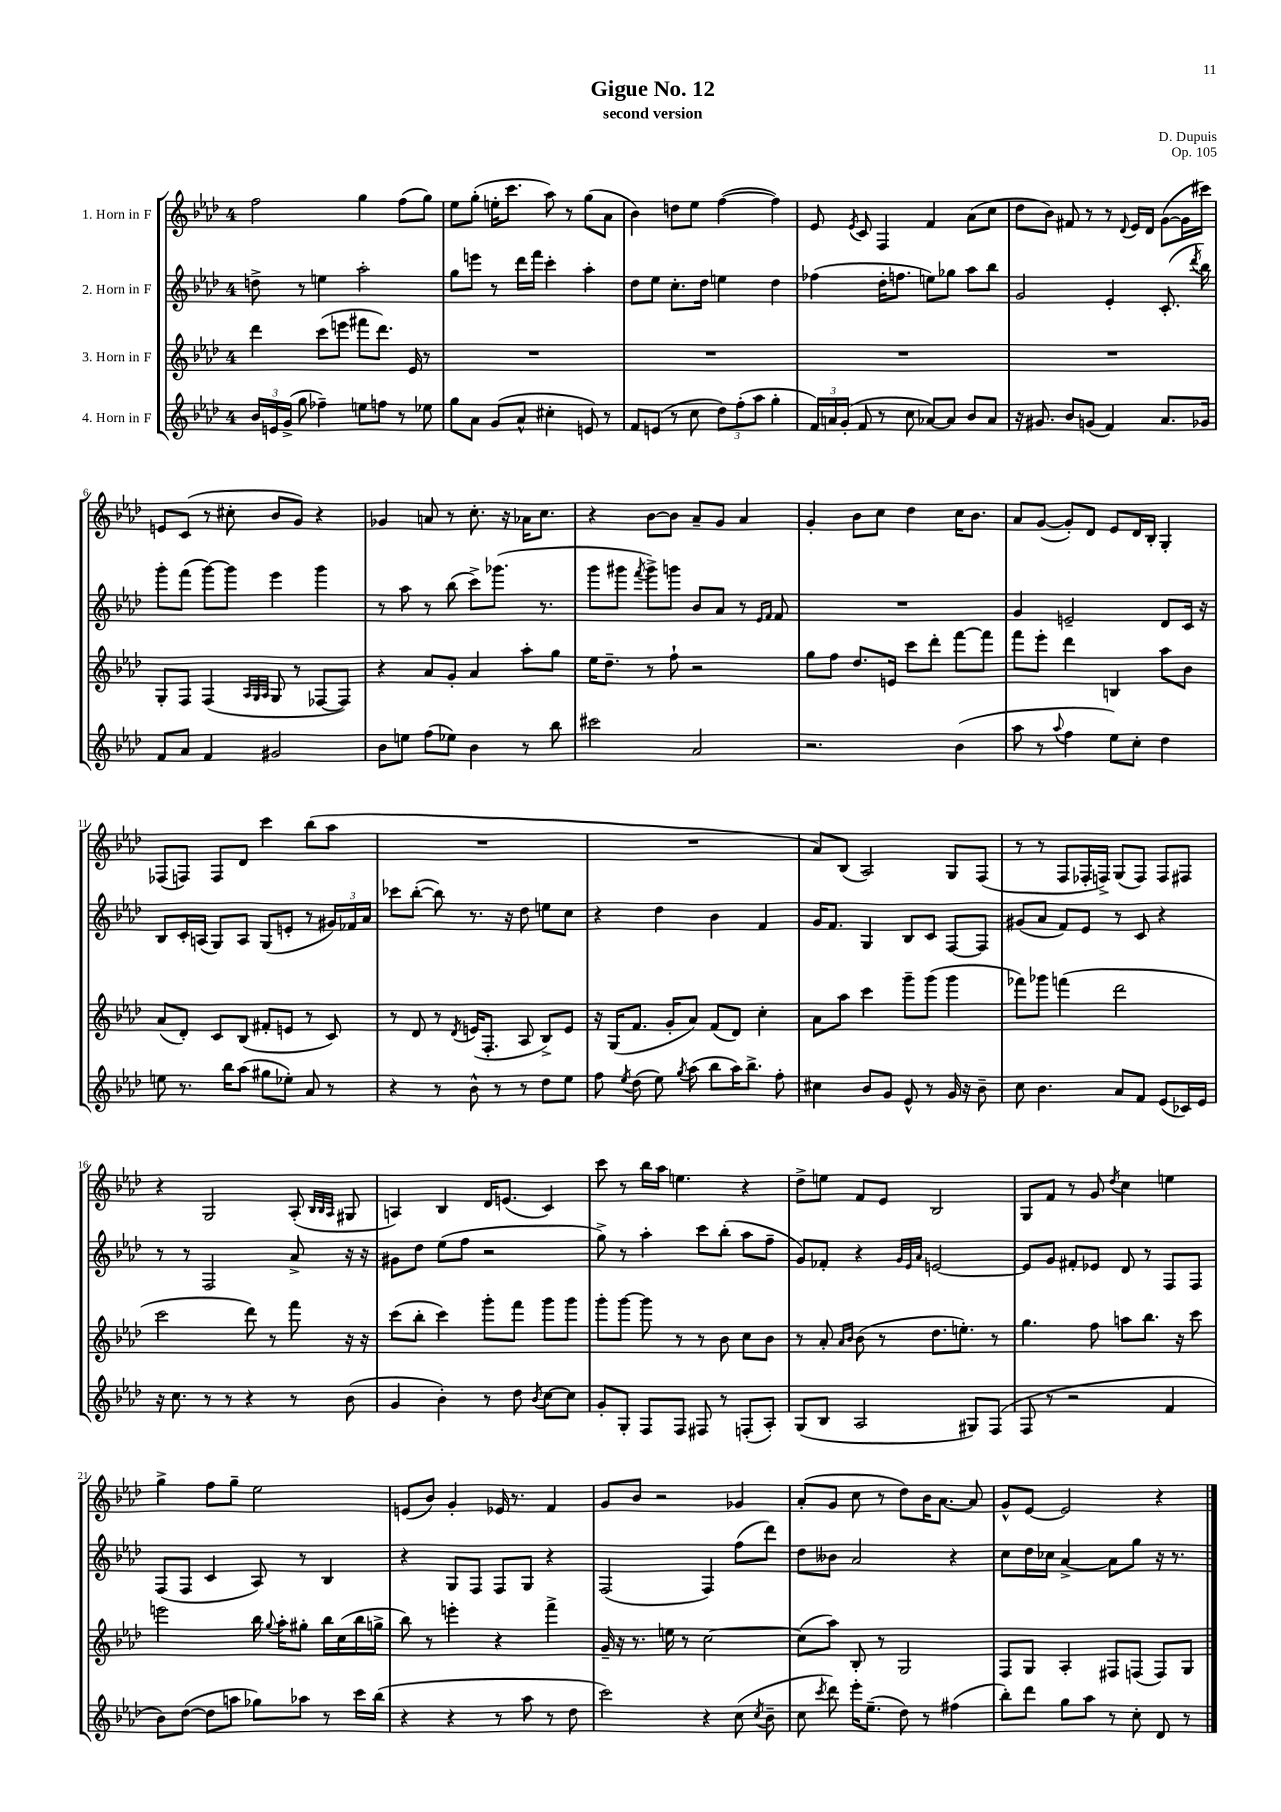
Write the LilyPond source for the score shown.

\header { title = "Gigue No. 12" composer = "D. Dupuis" subtitle = "second version" opus = "Op. 105" }
<<
\new StaffGroup <<
\new Staff = "s0" \with { instrumentName = "1. Horn in F" } {
    \clef treble \key aes \major \once \override Staff.TimeSignature.style = #'single-digit \time 4/4
    \autoBeamOff f''2 g''4 f''8[( g''8]) |
    ees''8[ g''8]-.( e''16[-. c'''8.] aes''8) r8 g''8[( aes'8] |
    bes'4) d''8[ ees''8] f''4~( f''4) |
    ees'8 \acciaccatura { ees'8 } c'8 f4 f'4 aes'8[( c''8] |
    des''8[ bes'8]) fis'8 r8 r8 \appoggiatura { des'8 } ees'16[ des'16] g'8[~( g'16 cis'''16]) |
    e'8[ c'8]( r8 cis''8-. bes'8[ g'8]) r4 |
    ges'4 a'8 r8 c''8.-. r16 aes'16[ c''8.] |
    r4 bes'8[~ bes'8] aes'8[-- g'8] aes'4 |
    g'4-. bes'8[ c''8] des''4 c''16[ bes'8.] |
    aes'8[ g'8]~( g'8[-.) des'8] ees'8[ des'16 bes16]-. g4-. |
    fes8[( f8]) f8[ des'8] c'''4 bes''8[( aes''8] |
    R1 |
    R1 |
    aes'8[) bes8]( aes2) g8[ f8]( |
    r8 r8 f8[ fes16-. f16]->) g8[( f8]) f8[ fis8] |
    r4 g2 aes8-.( \grace { bes32[ bes32 aes32] } gis8 |
    a4) bes4 des'16[ e'8.]( c'4) |
    c'''8 r8 bes''16[ aes''16] e''4. r4 |
    des''8[-> e''8] f'8[ ees'8] bes2 |
    g8[ f'8] r8 g'8 \acciaccatura { des''8 } c''4 e''4 |
    g''4-> f''8[ g''8]-- ees''2 |
    e'8[( bes'8]) g'4-. ees'16 r8. f'4 |
    g'8[ bes'8] r2 ges'4 |
    aes'8[-.( g'8] c''8 r8 des''8[) bes'16 aes'8.]~ aes'8 |
    g'8[-^ ees'8]~ ees'2 r4 \bar "|." |
}
\new Staff = "s1" \with { instrumentName = "2. Horn in F" } {
    \clef treble \key aes \major \once \override Staff.TimeSignature.style = #'single-digit \time 4/4
    \autoBeamOff d''8-> r8 e''4 aes''2-. |
    g''8[ e'''8] r8 des'''16[ f'''16] c'''4-. aes''4-. |
    des''8[ ees''8] c''8.[-. des''16] e''4 des''4 |
    fes''4( des''16[-. f''8.] e''8[) ges''8] aes''8[ bes''8] |
    g'2 ees'4-. c'8.-.( \acciaccatura { des'''8 } bes''16) |
    g'''8[-. f'''8]( g'''8[~) g'''8] ees'''4 g'''4 |
    r8 aes''8 r8 bes''8( c'''8[->) ges'''8.]( r8. |
    g'''8[ gis'''8] \acciaccatura { f'''8 } gis'''8[->) g'''8] bes'8[ aes'8] r8 \grace { ees'16[ f'16] } f'8 |
    R1 |
    g'4 e'2-- des'8[ c'16] r16 |
    bes8[ c'16-. a16]( g8[) a8] g8[( e'8]-. r8 \tuplet 3/2 { gis'16[) fes'16 aes'16] } |
    ces'''8[ bes''8]~-.( bes''8) r8. r16 des''8 e''8[ c''8] |
    r4 des''4 bes'4 f'4 |
    g'16[ f'8.] g4 bes8[ c'8] f8[~ f8] |
    gis'8[( aes'8] f'8[) ees'8] r8 c'8 r4 |
    r8 r8 f2 aes'8-> r16 r16 |
    gis'8[ des''8] ees''8[( f''8] r2 |
    g''8->) r8 aes''4-. c'''8[ bes''8]-.( aes''8[ f''8]-- |
    g'8[) fes'8]-. r4 \grace { g'32[ ees'32 aes'32] } e'2~ |
    e'8[ g'8] fis'8[-. ees'8] des'8 r8 f8[ f8] |
    f8[( f8] c'4 aes8) r8 bes4 |
    r4 g8[ f8] f8[ g8] r4 |
    f2( f4) f''8[( des'''8]) |
    des''8[ beses'8] aes'2 r4 |
    c''8[ des''16 ces''16] aes'4~-> aes'8[ g''8] r16 r8. \bar "|." |
}
\new Staff = "s2" \with { instrumentName = "3. Horn in F" } {
    \clef treble \key aes \major \once \override Staff.TimeSignature.style = #'single-digit \time 4/4
    \autoBeamOff des'''4 c'''8[( e'''8] fis'''8[ des'''8.]) ees'16 r8 |
    R1 |
    R1 |
    R1 |
    R1 |
    g8[-. f8] f4( \grace { aes32[ g32 aes32] } g8 r8 fes8[~ fes8]) |
    r4 aes'8[ g'8]-. aes'4 aes''8[-. g''8] |
    ees''16[ des''8.]-- r8 f''8-! r2 |
    g''8[ f''8] des''8.[ e'16] c'''8[ des'''8]-. f'''8[~ f'''8] |
    f'''8[ ees'''8]-. des'''4 b4 aes''8[ bes'8] |
    aes'8[( des'8]-.) c'8[ bes8]( fis'8[-. e'8] r8 c'8) |
    r8 des'8 r8 \acciaccatura { des'8 } e'16[( f8.]-. aes8 bes8[->) e'8] |
    r16 g16[( f'8.] g'16[-. aes'8]) f'8[( des'8]) c''4-. |
    aes'8[ aes''8] c'''4 g'''8[-- g'''8]( g'''4 |
    fes'''8[) ges'''8] f'''4( des'''2 |
    c'''2 des'''8) r8 f'''8 r16 r16 |
    c'''8[( bes''8]-. c'''4) g'''8[-. f'''8] g'''8[ g'''8] |
    g'''8[-. g'''8]~ g'''8 r8 r8 bes'8 c''8[ bes'8] |
    r8 aes'8-. \grace { aes'16[ bes'16] } bes'8( r8 des''8.[ e''8.]-.) r8 |
    g''4. f''8 a''8[ bes''8.] r16 c'''8 |
    e'''2 bes''16 \appoggiatura { g''8 } aes''16[-. gis''8]-. bes''16[ c''16( bes''16 g''16]-> |
    bes''8) r8 e'''4-. r4 f'''4-> |
    g'16-- r16 r8. e''16 r8 c''2~ |
    c''8[( aes''8]) bes8-. r8 g2 |
    f8[ g8] aes4-. fis8[ f8]( f8[) g8] \bar "|." |
}
\new Staff = "s3" \with { instrumentName = "4. Horn in F" } {
    \clef treble \key aes \major \once \override Staff.TimeSignature.style = #'single-digit \time 4/4
    \autoBeamOff \tuplet 3/2 { bes'16[ e'16 g'16]->( } g''8 fes''4--) e''8[ f''8] r8 ees''8 |
    g''8[ aes'8] g'8[( aes'8]-^ cis''4-. e'8) r8 |
    f'8[ e'8]( r8 c''8 \tuplet 3/2 { des''8[) f''8-.( aes''8] } g''4-. |
    \tuplet 3/2 { f'16[) a'16 g'16]-.( } f'8 r8 c''8 aes'8[~) aes'8] bes'8[ aes'8] |
    r16 gis'8. bes'8[ g'8]( f'4) aes'8.[ ges'16] |
    f'8[ aes'8] f'4 gis'2 |
    bes'8[ e''8] f''8[( ees''8]) bes'4 r8 bes''8 |
    cis'''2 aes'2 |
    r2. bes'4( |
    aes''8 r8 \appoggiatura { aes''8 } f''4 ees''8[) c''8]-. des''4 |
    e''8 r8. bes''16[ aes''8]( gis''8[ ees''8]-.) aes'8 r8 |
    r4 r8 bes'8-^ r8 r8 des''8[ ees''8] |
    f''8 \acciaccatura { ees''8 } des''8( ees''8) \acciaccatura { g''8 } aes''8( bes''8[ aes''16) bes''8.]-> f''8-. |
    cis''4 bes'8[ g'8] ees'8-^ r8 g'16 r16 bes'8-- |
    c''8 bes'4. aes'8[ f'8] ees'8[( ces'16) ees'16] |
    r16 c''8. r8 r8 r4 r8 bes'8( |
    g'4 bes'4-.) r8 des''8 \acciaccatura { bes'8 } c''8[~ c''8] |
    g'8[-. g8]-. f8[ f8] fis8 r8 f8[-.( aes8]-.) |
    g8[( bes8] aes2 gis8[) f8]( |
    f8 r8 r2 f'4 |
    bes'8[) des''8]~( des''8[ a''8] ges''8[) aes''8] r8 c'''16[ bes''16]( |
    r4 r4 r8 aes''8 r8 des''8 |
    c'''2) r4 c''8( \acciaccatura { c''8 } bes'8-- |
    c''8 \acciaccatura { c'''8 } des'''8) ees'''16[-. ees''8.]--( des''8) r8 fis''4( |
    bes''8[-.) des'''8] g''8[ aes''8] r8 c''8-. des'8 r8 \bar "|." |
}
>>
>>
